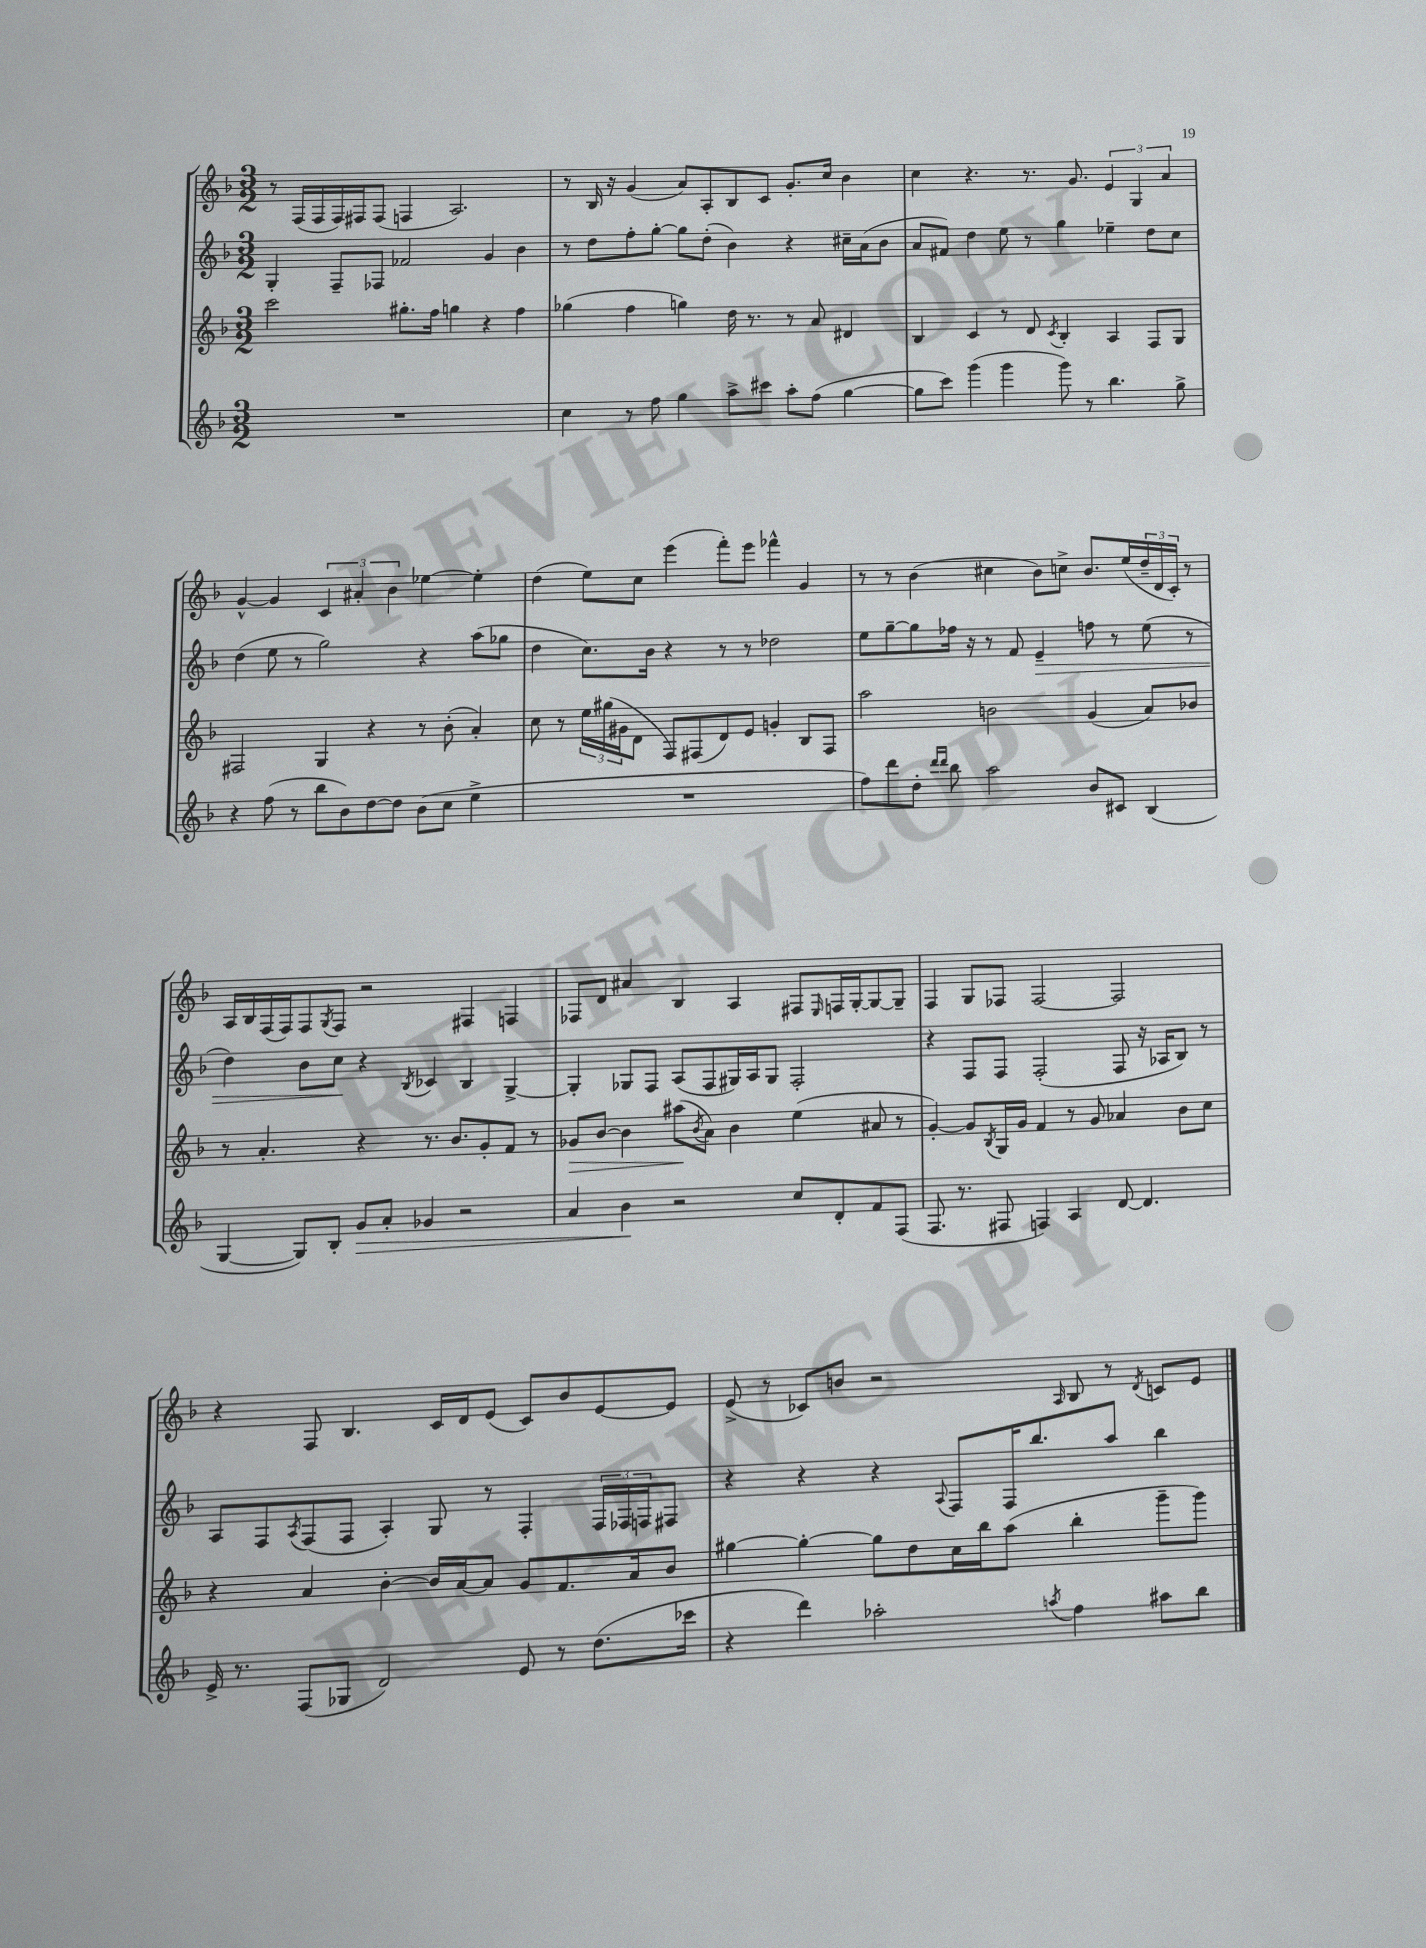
<<
\new StaffGroup <<
\new Staff = "s0" {
    \clef treble \key f \major \numericTimeSignature \time 3/2
    r8 f16( f16 f16) fis16 fis8( f4 a2.) |
    r8 bes16 r16 g'4( a'8) a8-. bes8 c'8 g'8.-. c''16 bes'4 |
    c''4 r4. r8. g'8. \tuplet 3/2 { e'4 g4 a'4 } |
    g'4~-^ g'4 \tuplet 3/2 { c'4 ais'4-. bes'4 } ees''4~ ees''4-. |
    d''4( e''8) c''8 e'''4( f'''8-.) e'''8 fes'''4-^ g'4 |
    r8 r8 bes'4( cis''4 bes'8) c''8-> bes'8. e''16( \tuplet 3/2 { d''16-- d'16 c'16-.) } r8 |
    a16 bes16 f16( f16) f8 \acciaccatura { g8 } f8 r2 fis4 f4 |
    fes8 d'8 ais'4 bes4 a4 fis8 \grace { e16 } f16 g16~-. g8~ g8-- |
    f4 g8 fes8 fes2~ fes2 |
    r4 f8 bes4. c'16 d'16 e'8( c'8) bes'8 e'8~ e'8 |
    e'8->( r8 ces'8) b'8 r2 \grace { a16 } bes8 r8 \acciaccatura { d'8 } c'8 e'8 \bar "|." |
}
\new Staff = "s1" {
    \clef treble \key f \major \numericTimeSignature \time 3/2
    g4-. f8-- fes8 fes'2 g'4 bes'4 |
    r8 d''8 f''8-. g''8~-. g''8 d''8-.( bes'4) r4 cis''16-- a'16( bes'8 |
    a'8 fis'8) d''4 e''8 r8 g''4 ees''4-- d''8 c''8 |
    d''4( e''8 r8 g''2) r4 a''8( ges''8 |
    d''4 c''8.) bes'16 r4 r8 r8 des''2 |
    e''8 g''8~-- g''8 fes''16 r16 r8 f'8 e'4--\> f''8 r8 e''8( r8 |
    d''4) bes'8 c''8\! r4 \acciaccatura { bes8 } ces'4 bes4 g4~-> |
    g4-. ges8 f8 a8( f8 gis16) a16 gis8 f2-. |
    r4 f8 f8 f2-.( f8 r16 aes16 bes8) r8 |
    a8 f8 \acciaccatura { a8 } f8( f8 a4-.) g8 r8 f4-. \tuplet 3/2 { f16 fes16 f16 } fis8 |
    r4 r4 r4 \appoggiatura { a8 } f8 f16 bes''8. a''8 bes''4 \bar "|." |
}
\new Staff = "s2" {
    \clef treble \key f \major \numericTimeSignature \time 3/2
    c'''2 gis''8.-. f''16 g''4 r4 f''4 |
    ges''4( f''4 g''4) d''16 r8. r8 a'8 dis'4 |
    bes4 c'4 r8 d'8 \acciaccatura { c'8 } bes4-. a4 f8 g8 |
    fis2 g4 r4 r8 bes'8-.( a'4-.) |
    c''8 r8 \tuplet 3/2 { e''16 gis''16( gis'16 } d'8 f8) fis8( d'8) e'8 g'4-. bes8 fis8 |
    a''2 b'2 g'4( a'8) bes'8 |
    r8 a'4.-. r4 r8. bes'8. g'8-. f'8 r8 |
    ges'8\> bes'8~ bes'4 ais''8\!( \acciaccatura { bes'8 } a'8) bes'4 e''4( ais'8 r8 |
    g'4~-.) g'8 \acciaccatura { bes8 } g16 g'16 f'4 r8 g'8 aes'4 bes'8 c''8 |
    r4 a'4 bes'4~-. bes'16 a'16~ a'8 g'8 f'8. a'16 bes'8 |
    gis''4~ gis''4~-. gis''8 d''8 c''16 bes''16 a''8( bes''4-. g'''8-- g'''8) \bar "|." |
}
\new Staff = "s3" {
    \clef treble \key f \major \numericTimeSignature \time 3/2
    R1. |
    c''4 r8 f''8 g''4 a''8-> cis'''8 a''8-. f''8( g''4~ |
    g''8 c'''8) g'''4( g'''4 g'''8) r8 bes''4. g''8-> |
    r4 f''8( r8 bes''8 bes'8) d''8~ d''8 bes'8( c''8 e''4-> |
    R1. |
    f''8) d'''8 d''8-. \grace { d'''16 d'''16 } bes''8 a''2 bes'8 cis'8 bes4( |
    g4~ g8) bes8-. g'8\> a'8-. ges'4 r2 |
    a'4 bes'4\! r2 c''8 d'8-. f'8 f8( |
    f8. r8. fis8 f4) a4 d'8~ d'4. |
    e'16-> r8. f8( ges8 d'2) e'8 r8 d''8.( ces'''16 |
    r4 d'''4) aes''2-. \acciaccatura { a''8 } f''4 ais''8 bes''8 \bar "|." |
}
>>
>>
\layout { \context { \Score \remove "Bar_number_engraver" } }
